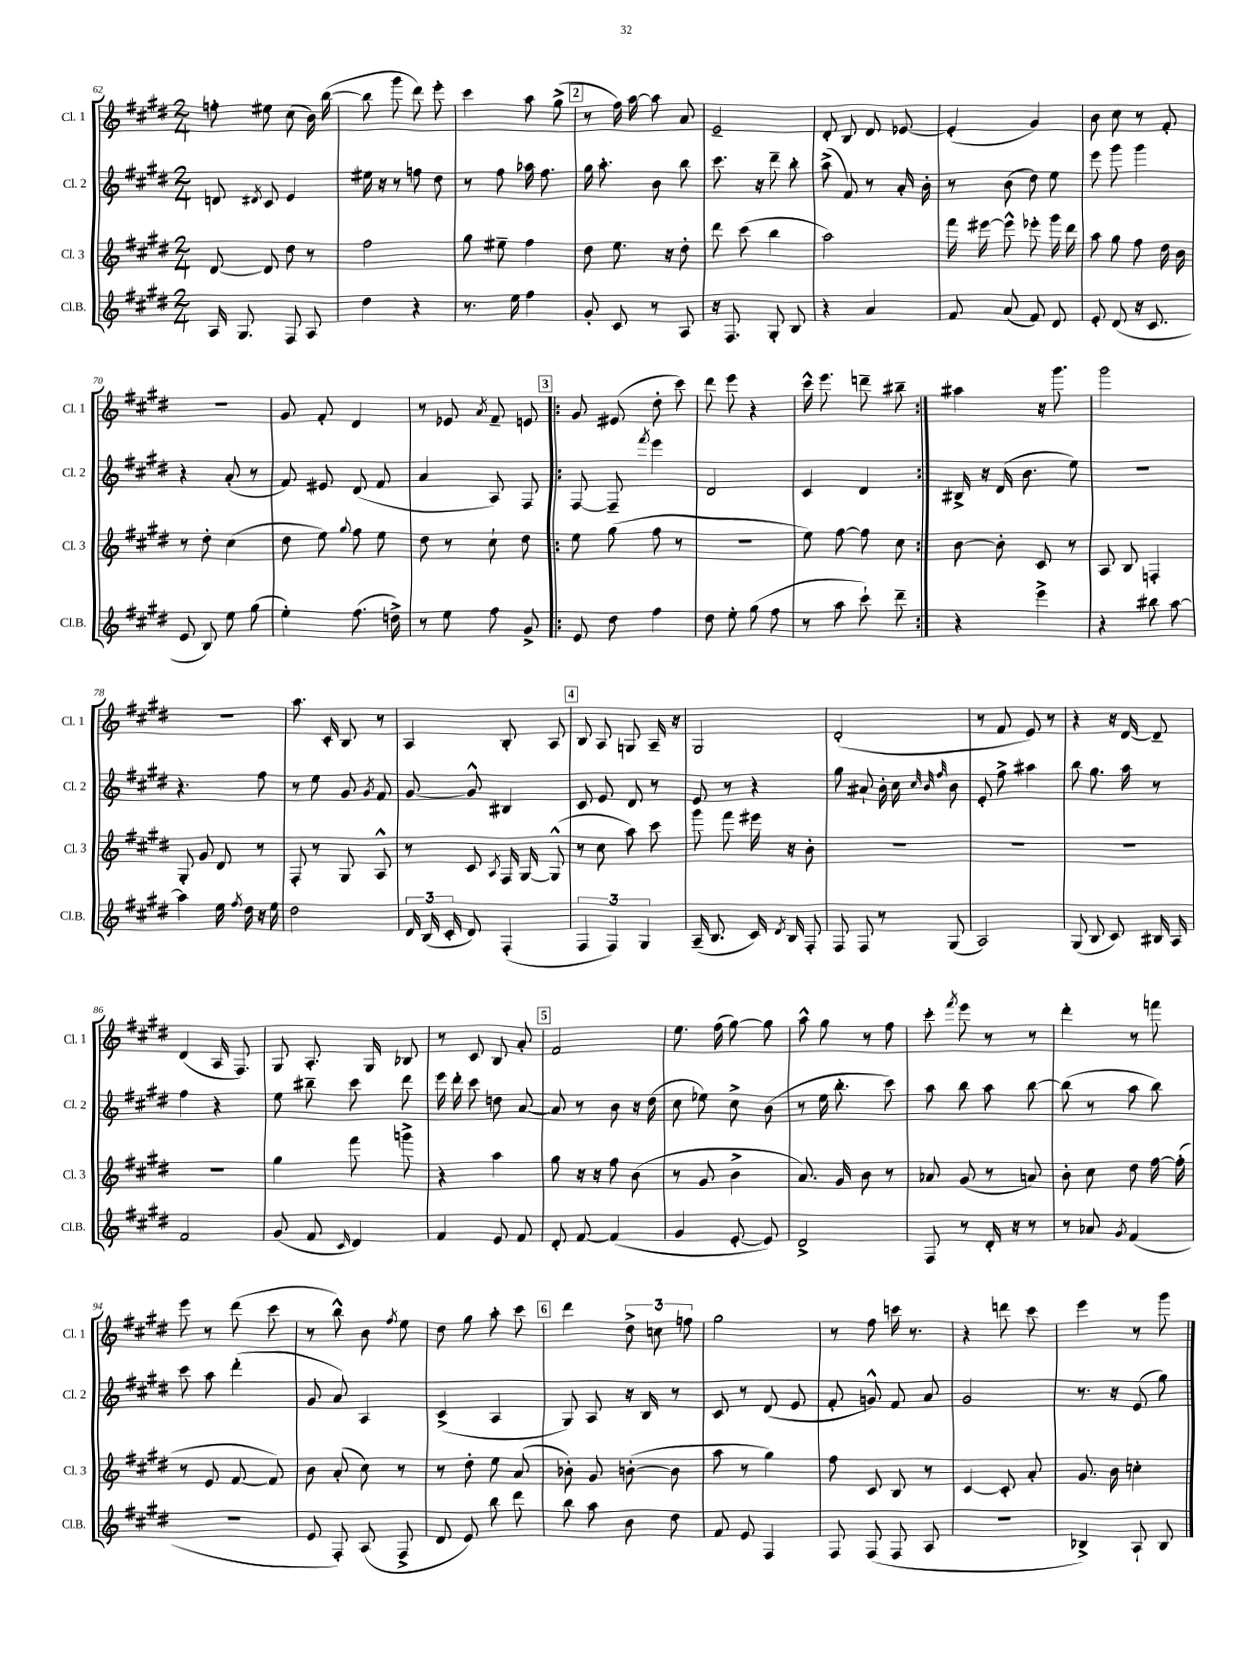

**kern	**kern	**kern	**kern
*part4	*part3	*part2	*part1
*staff4	*staff3	*staff2	*staff1
*I"Cl.B.	*I"Cl. 3	*I"Cl. 2	*I"Cl. 1
*I'Cl.B.	*I'Cl. 3	*I'Cl. 2	*I'Cl. 1
*clefG2	*clefG2	*clefG2	*clefG2
*k[f#c#g#d#]	*k[f#c#g#d#]	*k[f#c#g#d#]	*k[f#c#g#d#]
*M2/4	*M2/4	*M2/4	*M2/4
=62	=62	=62	=62
16A/	[8d#/	8dn/	8ffn'\
8.G#/	.	.	.
.	.	8qd#X/	.
.	8d#/]	8c#/	8ee#X\
8F#/	8dd#\	4e/	(8cc#\
8A/	8r	.	16b\)
.	.	.	([16bb\
=63	=63	=63	=63
4dd#\	2ff#\	16ee#X\	8bb\]
.	.	16r	.
.	.	8r	8ggg#\
4r	.	8ffn\	8ddd#\)
.	.	8dd#\	8eee'\
=64	=64	=64	=64
8.r	8gg#\	8r	4ccc#\
.	8ee#X~\	8ff#\	.
16ee\	.	.	.
4ff#\	4ff#\	16aa-X\	8aa\
.	.	8.ff#\	.
.	.	.	(8gg#^\
!!LO:REH:place=s1:t=2
=65	=65	=65	=65
8g#'/	8dd#\	16gg#\	8r
.	.	8.aa'\	.
8c#/	8.ee\	.	16ff#\)
.	.	.	[16aa\
8r	.	8b\	8aa\]
.	16r	.	.
8A/	8dd#'\	8bb\	8a/
=66	=66	=66	=66
16r	8ddd#\	8.ccc#\	2e~/
8.F#/	.	.	.
.	(8ccc#\	.	.
.	.	16r	.
8G#'/	4bb\	8ddd#~\	.
8B/	.	8bb'\	.
=67	=67	=67	=67
4r	2aa\)	(8aa^\	8d#'/
.	.	8f#/)	8B/
4a/	.	8r	8d#/
.	.	16a'/	[8e-X/
.	.	16b'\	.
=68	=68	=68	=68
8f#/	16fff#\	8r	(4e-'/]
.	[16eee#X\	.	.
(8a/	8eee#^^\]	(8b\	.
8f#/)	8eee-X'\	8dd#\)	4g#/)
8d#/	16ggg#\	8ee\	.
.	16ddd#\	.	.
=69	=69	=69	=69
8e'/	8aa\	8eee\	8b\
(8d#/	8gg#\	8ggg#\	8cc#\
16r	8ff#\	4ggg#\	8r
8.c#/	.	.	.
.	16dd#\	.	8f#'/
.	16b\	.	.
!!LO:LB:g=z
=70	=70	=70	=70
8e/	8r	4r	2r
8B/)	8dd#'\	.	.
8ee\	(4cc#\	(8a'/	.
(8gg#\	.	8r	.
=71	=71	=71	=71
4ee'\)	8dd#\	8f#/)	8g#/
.	8ee\)	8e#X/	8f#'/
.	8qqgg#/	.	.
(8.ff#\	8ff#\	(8d#/	4d#/
.	8ee\	8f#/	.
16ddn^\)	.	.	.
=72	=72	=72	=72
8r	8dd#\	4a/	8r
8ee\	8r	.	8e-X/
.	.	.	8qa/
8ff#\	8cc#`\	8A/)	8f#~/
8g#^/	8dd#\	8F#/	8en/
!!LO:REH:place=s1:t=3
=73!|:	=73!|:	=73!|:	=73!|:
8e/	8ee\	[8F#/	8g#/
8dd#\	(8gg#\	8F#~/]	(8e#X/
.	.	8qfff#/	.
4ff#\	8ff#\	4eee\	8dd#'\
.	8r	.	8ccc#\)
=74	=74	=74	=74
8dd#\	2r	2d#/	8ddd#\
8ee'\	.	.	8eee\
(8gg#\	.	.	4r
8ff#\	.	.	.
=75	=75	=75	=75
8r	8ee\)	4c#/	16ccc#^^\
.	.	.	8.eee\
8aa\	[8ff#\	.	.
8ccc#`\)	8ff#\]	4d#/	8dddn~\
8ddd#~\	8cc#\	.	8bb#X~\
=76:|!	=76:|!	=76:|!	=76:|!
4r	[8b\	16B#X^/	4aa#X\
.	.	16r	.
.	8b'\]	(16d#/	.
.	.	8.b\	.
4eee^\	8c#/	.	16r
.	.	.	8.ggg#\
.	8r	8ee\)	.
=77	=77	=77	=77
4r	8A/	2r	2ggg#\
.	8B/	.	.
8bb#X\	4Fn'/	.	.
[8aa\	.	.	.
!!LO:LB:g=z
=78	=78	=78	=78
4aa\]	8G#'/	4.r	2r
.	8g#/	.	.
16ee\	8d#/	.	.
8qff#/	.	.	.
16dd#\	.	.	.
16r	8r	8ff#\	.
16ee\	.	.	.
=79	=79	=79	=79
2dd#\	8F#'/	8r	8.aa\
.	8r	8ee\	.
.	.	.	16c#'/
.	8G#/	8g#/	8B/
.	.	8qg#/	.
.	8A^^/	8f#/	8r
=80	=80	=80	=80
24d#/	8r	[8g#/	4A/
(24B/	.	.	.
24c#'/	.	.	.
8d#/)	8c#/	8g#^^/]	.
.	8qA/	.	.
(4F#'/	16F#/	4B#X/	8B'/
.	[16G#/	.	.
.	(8G#^^/]	.	8A/
!!LO:REH:place=s1:t=4
=81	=81	=81	=81
6F#/	8r	8c#/	8B/
.	8cc#\	8e/	8A/
6F#/)	.	.	.
.	8aa\)	8d#/	8Gn/
6G#/	.	.	.
.	8ccc#\	8r	16A~/
.	.	.	16r
=82	=82	=82	=82
(16A~/	8ggg#\	8e/	2G#/
8.B/	.	.	.
.	8fff#\	8r	.
16c#/)	16eee#X\	4r	.
8qd#/	.	.	.
16B/	16r	.	.
8F#'/	8b'\	.	.
=83	=83	=83	=83
8F#/	2r	8gg#\	(2d#'/
8F#/	.	8a#X`/	.
8r	.	16b'\	.
.	.	16cc#\	.
.	.	32qqcc#/	.
.	.	32qqb/	.
.	.	32qqff#/	.
(8G#/	.	8b\	.
=84	=84	=84	=84
2A/)	2r	8e'/	8r
.	.	8ff#^\	8f#/
.	.	4aa#X\	8e/)
.	.	.	8r
=85	=85	=85	=85
(8G#/	2r	8bb\	4r
8B/	.	8.gg#\	.
8c#/)	.	.	16r
.	.	16aa\	[16d#/
16B#X/	.	8r	8d#~/]
16A/	.	.	.
!!LO:LB:g=z
=86	=86	=86	=86
2f#/	2r	4ff#\	(4d#/
.	.	4r	16A/
.	.	.	8.F#/)
=87	=87	=87	=87
(8g#/	4gg#\	8ee\	8G#/
8f#/	.	8bb#X~\	8.A'/
16qqc#/	.	.	.
4d#/)	8fff#\	8ccc#\	.
.	.	.	16G#/
.	8gggn^\	8ddd#\	8B-X/
=88	=88	=88	=88
4f#/	4r	16eee\	8r
.	.	16ddd#'\	.
.	.	8ccc#\	8c#/
8e/	4aa\	8ddn\	8B/
8f#/	.	[8a/	8a'/
!!LO:REH:place=s1:t=5
=89	=89	=89	=89
8d#'/	8gg#\	8a/]	2f#/
[8f#/	16r	8r	.
.	16r	.	.
(4f#/]	8ff#\	8b\	.
.	(8b\	16r	.
.	.	(16dd#\	.
=90	=90	=90	=90
4g#/	8r	8cc#\	8.ee\
.	8g#/	8ee-X\)	.
.	.	.	(16ff#\
[8e'/	4b^\	8cc#^\	[8gg#\)
8e/])	.	(8b\	8gg#\]
=91	=91	=91	=91
2d#^/	8.a/)	8r	8aa^^\
.	.	16ee\	8gg#\
.	16g#/	8.bb'\	.
.	8b\	.	8r
.	8r	8ccc#\)	8ff#\
=92	=92	=92	=92
8F#/	8a-X/	8aa\	8ccc#'\
.	.	.	8qfff#/
8r	(8g#/	8bb\	8eee\
16d#'/	8r	8aa\	8r
16r	.	.	.
8r	8an/)	[8bb\	8r
=93	=93	=93	=93
8r	8b'\	(8bb\]	4ddd#'\
8a-X/	8cc#\	8r	.
8qg#/	.	.	.
(4f#/	8dd#\	8aa\	8r
.	[16ff#\	8bb\)	8fffn\
.	(16ff#'\]	.	.
!!LO:LB:g=z
=94	=94	=94	=94
2r	8r	8ccc#\	8eee\
.	8e/	8aa\	8r
.	[8f#/	(4ddd#'\	(8ddd#\
.	8f#/])	.	8ccc#\
=95	=95	=95	=95
8e/	8b\	8g#/	8r
8F#'/)	(8a'/	8a/)	8bb^^\)
(8A/	8cc#\)	4A/	8b\
.	.	.	8qff#/
8F#^/	8r	.	8ee\
=96	=96	=96	=96
8d#/	8r	(4c#^/	8dd#\
8e/)	8dd#'\	.	8gg#\
8bb\	8ee\	4A/	8aa'\
8ddd#\	(8a/	.	8ccc#\
!!LO:REH:place=s1:t=6
=97	=97	=97	=97
8bb\	8b-X'\)	8G#/)	4ddd#\
8aa\	8g#/	8A/	.
8b\	([8bn'\	16r	12dd#^\
.	.	16B/	.
.	.	.	12ccn\
8dd#\	8b\]	8r	.
.	.	.	12ffn\
=98	=98	=98	=98
8f#/	8aa\	8c#/	2gg#\
8e/	8r	8r	.
4F#/	4gg#\)	(8d#/	.
.	.	8e/	.
=99	=99	=99	=99
8F#/	8ff#\	8f#'/	8r
(8F#/	8c#/	8gn^^/)	8ff#\
8F#/	8B/	8f#/	16cccn\
.	.	.	8.r
8A/	8r	8a/	.
=100	=100	=100	=100
2r	[4c#/	2g#/	4r
.	8c#'/]	.	8dddn\
.	8a'/	.	8ccc#\
=101	=101	=101	=101
4B-X^/)	8.g#/	8.r	4eee\
.	16b\	16r	.
8A`/	4ccn'\	(8e/	8r
8B-/	.	8gg#\)	8ggg#\
==	==	==	==
*-	*-	*-	*-
